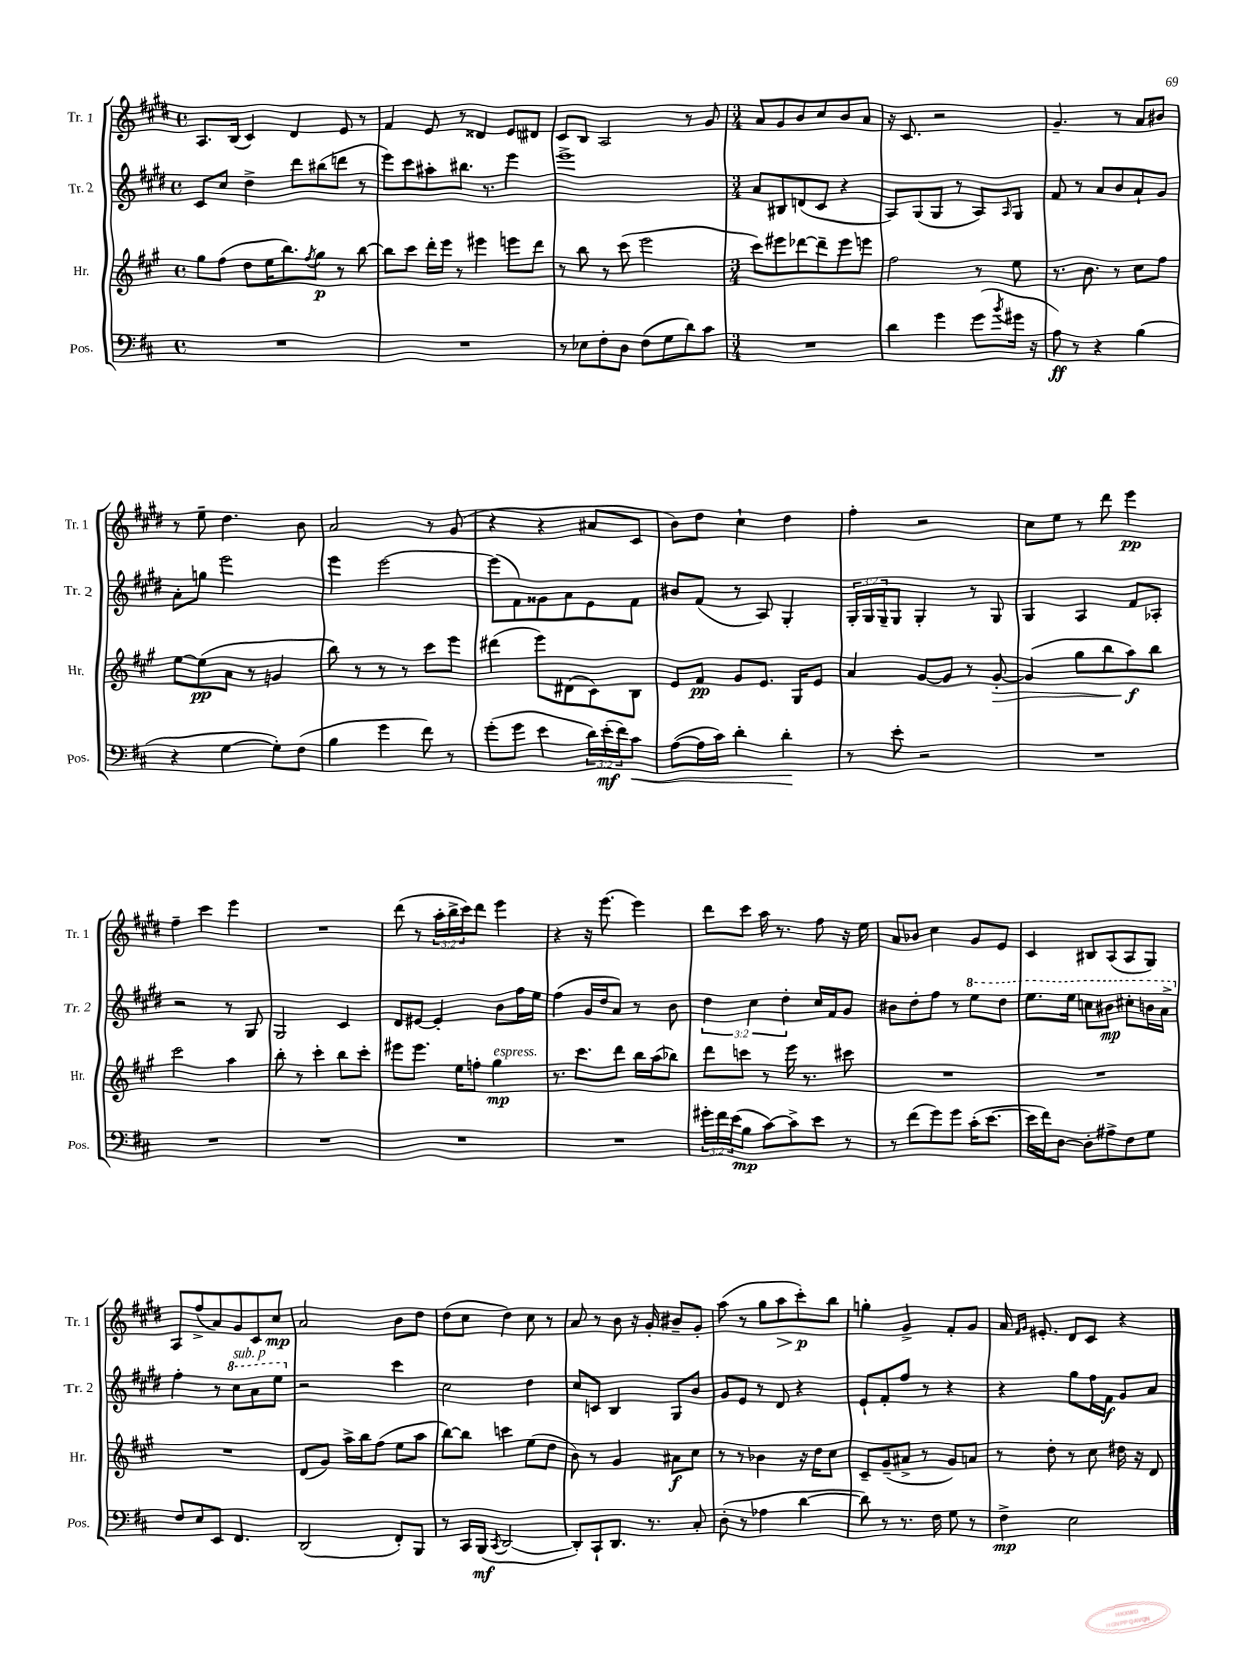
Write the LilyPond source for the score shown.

<<
\new StaffGroup <<
\new Staff = "s0" \with { instrumentName = "Tr. 1" shortInstrumentName = "Tr. 1" } {
    \clef treble \key e \major \defaultTimeSignature \time 4/4 \override Staff.TupletNumber.text = #tuplet-number::calc-fraction-text
    a8. b16( cis'4) dis'4 e'8 r8 |
    fis'4 e'8 r8 disis'4 e'8 dis'8 |
    cis'8 b8 a2 r8 gis'8 |
    \numericTimeSignature \time 3/4 a'8 gis'8 b'8 cis''8 b'8 a'8 |
    r16 cis'8. r2 |
    gis'4.-- r8 a'8 bis'8 |
    r8 e''8-- dis''4. b'8 |
    a'2 r8 gis'8( |
    r4 r4 ais'8 cis'8 |
    b'8) dis''8 cis''4-! dis''4 |
    fis''4-. r2 |
    cis''8 e''8 r8 dis'''8 e'''4\pp |
    fis''4-- cis'''4 e'''4 |
    R2. |
    dis'''8( r8 \tuplet 3/2 { a''16-. b''16-> cis'''16) } dis'''8 e'''4 |
    r4 r16 e'''8.~ e'''4 |
    dis'''8 cis'''8 a''16 r8. fis''8 r16 e''16 |
    a'8 bes'8 cis''4 gis'8 e'8 |
    cis'4 bis8 a8( a8 gis8) |
    a8 fis''8->( a'8) gis'8 cis'8 cis''8\mp |
    a'2 b'8 dis''8 |
    dis''8( cis''8 dis''4) cis''8 r8 |
    a'8 r8 b'8 r16 gis'16-. bis'8-- gis'8-. |
    a''8( r8 gis''8 a''8\> cis'''8-.\p\!) b''8 |
    g''4-. gis'4-> fis'8-. gis'8 |
    a'16 \grace { fis'16 gis'16 } eis'8.-. dis'8 cis'8 r4 \bar "|." |
}
\new Staff = "s1" \with { instrumentName = "Tr. 2" shortInstrumentName = "Tr. 2" } {
    \clef treble \key e \major \defaultTimeSignature \time 4/4 \override Staff.TupletNumber.text = #tuplet-number::calc-fraction-text
    cis'8 cis''8 dis''4-> dis'''8 bis''8( d'''8 r8 |
    e'''8) cis'''8 ais''8-. bis''8. r8. e'''4 |
    e'''1-> |
    \numericTimeSignature \time 3/4 a'8 bis8 d'8( cis'8 r4 |
    a8) gis8( gis8 r8 a8) \grace { a16 } gis8 |
    fis'8 r8 a'8 b'8 a'8-! gis'8 |
    a'8-. g''8 e'''2 |
    e'''4 e'''2~ |
    e'''8( fis'8) gisis'8 a'8 e'8 fis'8 |
    bis'8 fis'8( r8 a8) gis4-. |
    \tuplet 3/2 { gis16-. gis16 gis16-- } gis8 gis4-. r8 gis8 |
    gis4 a4 fis'8 aes8-. |
    r2 r8 gis8 |
    gis2 cis'4 |
    dis'8 eis'8~ eis'4-. b'8 fis''16 e''16 |
    fis''4( gis'16 dis''16 a'8) r8 b'8 |
    \tuplet 3/2 { dis''4 cis''4 dis''4-. } cis''16 fis'16 gis'8 |
    bis'8 dis''8-. fis''8 r8 \ottava #1 e'''8 dis'''8 |
    e'''8. e'''16 c'''8 bis''8\mp cis'''8-. b''16 a''16-> \ottava #0 |
    fis''4-. r8 \ottava #1 cis'''8^\markup { \italic "sub. p" } a''8 e'''8 \ottava #0 |
    r2 cis'''4 |
    cis''2 dis''4 |
    cis''8 c'8 b4 gis8 b'8 |
    gis'8 e'8 r8 dis'8 r4 |
    e'8-! fis'8-. fis''8 r8 r4 |
    r4 gis''8 fis''16 fis'16\f gis'8 a'8 \bar "|." |
}
\new Staff = "s2" \with { instrumentName = "Hr." shortInstrumentName = "Hr." } {
    \clef treble \key a \major \defaultTimeSignature \time 4/4
    gis''8 fis''8( d''8 e''16 b''8.) \acciaccatura { fis''8 } gis''8\p r8 b''8~ |
    b''8 cis'''8 d'''16-. e'''16 r8 eis'''4 e'''8 d'''8 |
    r8 b''8 r8 cis'''8( e'''2 |
    \numericTimeSignature \time 3/4 cis'''8) eis'''8 des'''8~ des'''8-- eis'''8 e'''8 |
    fis''2 r8 e''8 |
    r8. b'8. r8 cis''8 fis''8 |
    e''8~ e''8\pp( a'8 r8 g'4 |
    b''8) r8 r8 r8 cis'''8 e'''8 |
    dis'''4( e'''8) dis'8( cis'8) b8 |
    e'8 fis'8\pp gis'8 e'8. gis16 e'8 |
    a'4 gis'8~ gis'8 r8 gis'8~-.\> |
    gis'4( gis''8 b''8 a''8\f\!) b''8 |
    cis'''2 a''4 |
    b''8-. r8 cis'''4-. b''8 cis'''8-. |
    eis'''8 eis'''8. e''16 f''8-. gis''4\mp^\markup { \italic "espress." } |
    r8. cis'''8. d'''8 b''16 a''16( bes''8) |
    d'''8 c'''8 r8 e'''16 r8. cis'''8 |
    R2. |
    R2. |
    R2. |
    d'8( gis'8) a''16-> b''16 fis''8( e''8 a''8 |
    b''8~) b''8 c'''4 e''8( d''8 |
    b'8) r8 gis'4 ais'8\f cis''8 |
    r8 r8 bes'4 r16 d''16 cis''8 |
    cis'8-- gis'8--( ais'8-> r8 gis'8) a'8 |
    r8 d''8-. r8 cis''8 dis''16 r16 d'8 \bar "|." |
}
\new Staff = "s3" \with { instrumentName = "Pos." shortInstrumentName = "Pos." } {
    \clef bass \key d \major \defaultTimeSignature \time 4/4 \override Staff.TupletNumber.text = #tuplet-number::calc-fraction-text
    R1 |
    R1 |
    r8 ees8 fis8-. d8 fis8( g8 d'8) cis'8 |
    \numericTimeSignature \time 3/4 R2. |
    d'4 g'4 g'8( \acciaccatura { b'8 } gis'16 r16 |
    a8\ff) r8 r4 b4( |
    r4 g4~ g8-.) fis8( |
    b4 g'4 fis'8) r8 |
    g'8-.( g'8 e'4 \tuplet 3/2 { d'16) e'16-.\mf( fis'16) } cis'8\< |
    a8~( a16 cis'16) d'4-. d'4-.\! |
    r8 e'8-. r2 |
    R2. |
    R2. |
    R2. |
    R2. |
    R2. |
    \tuplet 3/2 { gis'16-. fis'16 e'16( } b8\mp cis'8~) cis'8-> e'8 r8 |
    r8 fis'8( g'8) g'8 cis'16-.( e'8.~ |
    e'16 fis'16) d8~ d8-. ais8-> fis8 g8 |
    fis8 e8 e,8 fis,4. |
    d,2( fis,8-.) b,,8 |
    r8 cis,16 b,,16\mf( \acciaccatura { cis,8 } d,2~ |
    d,8-.) cis,8-! d,8. r8. cis8-. |
    d8-.( r8 aes4 d'4~ |
    d'8) r8 r8. fis16 g8 r8 |
    fis4->\mp e2 \bar "|." |
}
>>
>>
\layout { \context { \Score \remove "Bar_number_engraver" } }
